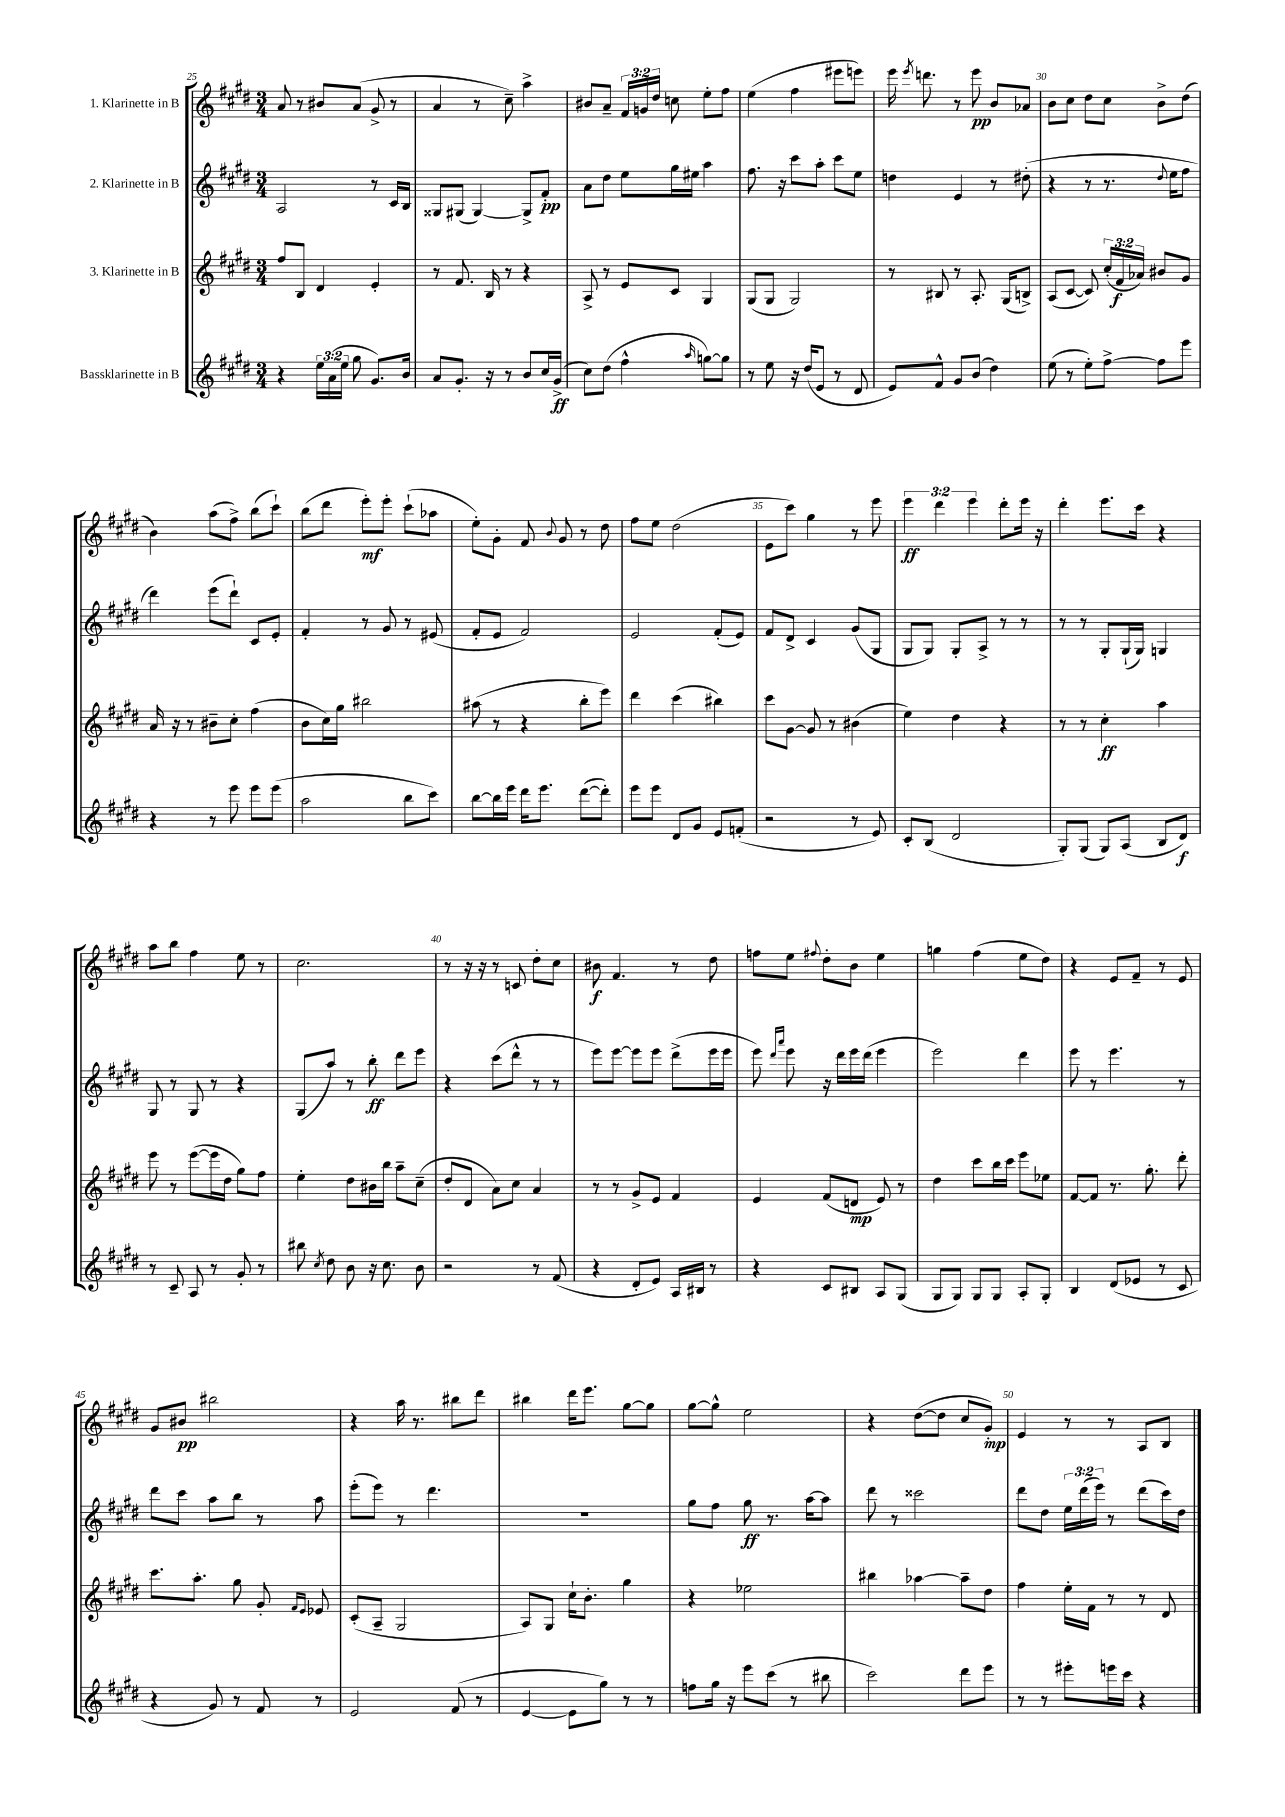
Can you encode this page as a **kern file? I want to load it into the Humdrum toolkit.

**kern	**dynam	**kern	**dynam	**kern	**dynam	**kern	**dynam
*part4	*part4	*part3	*part3	*part2	*part2	*part1	*part1
*staff4	*staff4	*staff3	*staff3	*staff2	*staff2	*staff1	*staff1
*I"Bassklarinette in B	*	*I"3. Klarinette in B	*	*I"2. Klarinette in B	*	*I"1. Klarinette in B	*
*clefG2	*	*clefG2	*	*clefG2	*	*clefG2	*
*k[f#c#g#d#]	*	*k[f#c#g#d#]	*	*k[f#c#g#d#]	*	*k[f#c#g#d#]	*
*M3/4	*	*M3/4	*	*M3/4	*	*M3/4	*
=25	=25	=25	=25	=25	=25	=25	=25
4r	.	8ff#/L	.	2A/	.	8a/	.
.	.	8B/J	.	.	.	8r	.
24ee\LL	.	4d#/	.	.	.	8b#X/L	.
(24a\	.	.	.	.	.	.	.
24ee\JJ	.	.	.	.	.	.	.
8gg#\	.	.	.	.	.	(8a/J	.
8.g#/L)	.	4e'/	.	8r	.	8g#^/	.
.	.	.	.	16c#/LL	.	8r	.
16b/Jk	.	.	.	16B/JJ	.	.	.
=26	=26	=26	=26	=26	=26	=26	=26
8a/L	.	8r	.	8G##X/L	.	4a/	.
8.g#'/J	.	8.f#/	.	(8G#X/J	.	.	.
.	.	.	.	[4G#/)	.	8r	.
16r	.	16B/	.	.	.	.	.
8r	.	8r	.	.	.	8cc#~\)	.
8b/L	.	4r	.	8G#^/L]	.	4aa^\	.
16cc#/L	.	.	.	8f#'/J	pp	.	.
(16g#^/JJ	ff	.	.	.	.	.	.
=27	=27	=27	=27	=27	=27	=27	=27
8cc#\L)	.	8A^/	.	8a\L	.	8b#X/L	.
(8dd#\J	.	8r	.	8dd#\J	.	8a~/J	.
4ff#^^\	.	8e/L	.	8ee\L	.	24f#/LL	.
.	.	.	.	.	.	24gn/	.
.	.	.	.	.	.	24dd#/JJ	.
.	.	8c#/J	.	16gg#\L	.	8ccn\	.
.	.	.	.	16ee#X\JJ	.	.	.
16qqaa/	.	.	.	.	.	.	.
[8ggn\L)	.	4G#/	.	4aa\	.	8ee'\L	.
8gg\J]	.	.	.	.	.	8ff#\J	.
=28	=28	=28	=28	=28	=28	=28	=28
8r	.	(8G#/L	.	8.ff#\	.	(4ee\	.
8ee\	.	8G#/J	.	.	.	.	.
.	.	.	.	16r	.	.	.
16r	.	2G#/)	.	8ccc#\L	.	4ff#\	.
(16dd#/KL	.	.	.	.	.	.	.
8e/J	.	.	.	8aa'\J	.	.	.
8r	.	.	.	8ccc#\L	.	8eee#X\L	.
8d#/	.	.	.	8ee\J	.	8eeen\J)	.
=29	=29	=29	=29	=29	=29	=29	=29
8e/L)	.	8r	.	4ddn\	.	16eee\	.
.	.	.	.	.	.	8qeee/	.
.	.	.	.	.	.	8.dddn\	.
8f#^^/J	.	8B#X/	.	.	.	.	.
8g#/L	.	8r	.	4e/	.	8r	.
(8b/J	.	8.A'/	.	.	.	8eee\	pp
4dd#\)	.	.	.	8r	.	8b/L	.
.	.	(16G#/KL	.	.	.	.	.
.	.	8Bn^/J)	.	(8dd#X'\	.	8a-X/J	.
=30	=30	=30	=30	=30	=30	=30	=30
(8ee\	.	(8A/L	.	4r	.	8b\L	.
8r	.	[8c#/J	.	.	.	8cc#\J	.
8ee'\L)	.	8c#/])	.	8r	.	8dd#\L	.
[8ff#^\J	.	(24cc#'/LL	.	8.r	.	8cc#\J	.
.	.	24f#/	f	.	.	.	.
.	.	24a-X/JJ)	.	.	.	.	.
8ff#\L]	.	8b#X/L	.	.	.	8b^\L	.
.	.	.	.	8qqdd#/	.	.	.
.	.	.	.	16ee\KL	.	.	.
8eee\J	.	8g#/J	.	8ff#\J	.	(8dd#\J	.
!!LO:LB:g=z
=31	=31	=31	=31	=31	=31	=31	=31
4r	.	16a/	.	4ddd#\)	.	4b\)	.
.	.	16r	.	.	.	.	.
.	.	8r	.	.	.	.	.
8r	.	8b#X~\L	.	(8eee\L	.	(8aa\L	.
8eee\	.	8cc#'\J	.	8ddd#`\J)	.	8ff#^\J)	.
8eee\L	.	(4ff#\	.	8c#/L	.	(8bb\L	.
(8eee\J	.	.	.	8e'/J	.	8ccc#`\J)	.
=32	=32	=32	=32	=32	=32	=32	=32
2aa\	.	8b\L	.	4f#'/	.	(8bb\L	.
.	.	16cc#\L)	.	.	.	8ddd#\J	.
.	.	16gg#\JJ	.	.	.	.	.
.	.	2bb#X\	.	8r	.	8eee'\L)	mf
.	.	.	.	8g#/	.	8eee'\J	.
8bb\L	.	.	.	8r	.	(8ccc#`\L	.
8ccc#\J)	.	.	.	(8e#X/	.	8aa-X\J	.
=33	=33	=33	=33	=33	=33	=33	=33
[8bb\L	.	(8aa#X\	.	8f#'/L	.	8ee'\L)	.
16bb\L]	.	8r	.	8e/J	.	8g#'\J	.
16eee\JJ	.	.	.	.	.	.	.
16ddd#\KL	.	4r	.	2f#/)	.	8f#/	.
8.eee\J	.	.	.	.	.	.	.
.	.	.	.	.	.	8qqb/	.
.	.	.	.	.	.	8g#/	.
([8ddd#\L	.	8bb'\L	.	.	.	8r	.
8ddd#'\J])	.	8eee\J)	.	.	.	8dd#\	.
=34	=34	=34	=34	=34	=34	=34	=34
8eee\L	.	4ddd#\	.	2e/	.	8ff#\L	.
8eee\J	.	.	.	.	.	8ee\J	.
8d#/L	.	(4ccc#\	.	.	.	(2dd#\	.
8g#/J	.	.	.	.	.	.	.
8e/L	.	4bb#X\)	.	(8f#'/L	.	.	.
(8fn'/J	.	.	.	8e/J)	.	.	.
=35	=35	=35	=35	=35	=35	=35	=35
2r	.	8ccc#\L	.	8f#/L	.	8e\L	.
.	.	[8g#\J	.	8d#^/J	.	8ccc#\J)	.
.	.	8g#/]	.	4c#/	.	4gg#\	.
.	.	8r	.	.	.	.	.
8r	.	(4b#X\	.	(8g#/L	.	8r	.
8e/)	.	.	.	8G#/J	.	8eee\	.
=36	=36	=36	=36	=36	=36	=36	=36
8c#'/L	.	4ee\)	.	8G#/L	.	6eee\	ff
(8B/J	.	.	.	8G#/J)	.	.	.
.	.	.	.	.	.	6ddd#\	.
2d#/	.	4dd#\	.	8G#'/L	.	.	.
.	.	.	.	.	.	6eee\	.
.	.	.	.	8A^/J	.	.	.
.	.	4r	.	8r	.	8ddd#'\L	.
.	.	.	.	8r	.	16eee\Jk	.
.	.	.	.	.	.	16r	.
=37	=37	=37	=37	=37	=37	=37	=37
8G#'/L)	.	8r	.	8r	.	4ddd#'\	.
(8G#/J	.	8r	.	8r	.	.	.
8G#/L)	.	4cc#'\	ff	8G#'/L	.	8.eee\L	.
(8A/J	.	.	.	(16G#`/L	.	.	.
.	.	.	.	16G#/JJ)	.	16ccc#\Jk	.
8B/L	.	4aa\	.	4Gn/	.	4r	.
8d#/J)	f	.	.	.	.	.	.
!!LO:LB:g=z
=38	=38	=38	=38	=38	=38	=38	=38
8r	.	8eee\	.	8G#/	.	8aa\L	.
8c#~/	.	8r	.	8r	.	8bb\J	.
8A/	.	([8eee\L	.	8G#/	.	4ff#\	.
8r	.	16eee\L]	.	8r	.	.	.
.	.	16dd#\JJ	.	.	.	.	.
8g#'/	.	8gg#\L)	.	4r	.	8ee\	.
8r	.	8ff#\J	.	.	.	8r	.
=39	=39	=39	=39	=39	=39	=39	=39
8bb#X\	.	4ee'\	.	(8G#/L	.	2.cc#\	.
8qcc#/	.	.	.	.	.	.	.
8dd#\	.	.	.	8aa/J)	.	.	.
8b\	.	8dd#\L	.	8r	.	.	.
16r	.	16b#X\L	.	8bb'\	ff	.	.
8.cc#\	.	16bb\JJ	.	.	.	.	.
.	.	8aa~\L	.	8ddd#\L	.	.	.
8b\	.	(8cc#~\J	.	8eee\J	.	.	.
=40	=40	=40	=40	=40	=40	=40	=40
2r	.	8dd#'/L	.	4r	.	8r	.
.	.	8d#/J	.	.	.	16r	.
.	.	.	.	.	.	16r	.
.	.	8a\L)	.	(8ccc#\L	.	8r	.
.	.	8cc#\J	.	8ddd#^^\J	.	8cn/	.
8r	.	4a/	.	8r	.	8dd#'\L	.
(8f#/	.	.	.	8r	.	8cc#\J	.
=41	=41	=41	=41	=41	=41	=41	=41
4r	.	8r	.	8eee\L)	.	8b#X\	f
.	.	8r	.	[8eee\J	.	4.f#/	.
8d#'/L	.	8g#^/L	.	8eee\L]	.	.	.
8e/J)	.	8e/J	.	8eee\J	.	.	.
16A/LL	.	4f#/	.	(8ddd#^\L	.	8r	.
16B#X/JJ	.	.	.	.	.	.	.
8r	.	.	.	16eee\L	.	8dd#\	.
.	.	.	.	16eee\JJ	.	.	.
=42	=42	=42	=42	=42	=42	=42	=42
4r	.	4e/	.	8eee\)	.	8ffn\L	.
.	.	.	.	16qqddd#/LL	.	.	.
.	.	.	.	16qqaaa/JJ	.	.	.
.	.	.	.	8eee\	.	8ee\J	.
.	.	.	.	.	.	8qqff#X/	.
8c#/L	.	(8f#/L	.	16r	.	8dd#'\L	.
.	.	.	.	16ddd#\LL	.	.	.
8B#X/J	.	8dn/J	mp	16eee\	.	8b\J	.
.	.	.	.	(16ddd#\JJ	.	.	.
8A/L	.	8e/)	.	4eee\	.	4ee\	.
(8G#/J	.	8r	.	.	.	.	.
=43	=43	=43	=43	=43	=43	=43	=43
8G#/L	.	4dd#\	.	2eee\)	.	4ggn\	.
8G#/J)	.	.	.	.	.	.	.
8G#/L	.	8ccc#\L	.	.	.	(4ff#\	.
8G#/J	.	16bb\L	.	.	.	.	.
.	.	16ccc#\JJ	.	.	.	.	.
8A'/L	.	8eee\L	.	4ddd#\	.	8ee\L	.
8G#'/J	.	8ee-X\J	.	.	.	8dd#\J)	.
=44	=44	=44	=44	=44	=44	=44	=44
4B/	.	[8f#/L	.	8eee\	.	4r	.
.	.	8f#/J]	.	8r	.	.	.
(8d#/L	.	8.r	.	4.eee\	.	8e/L	.
8e-X/J	.	.	.	.	.	8f#~/J	.
.	.	8.gg#'\	.	.	.	.	.
8r	.	.	.	.	.	8r	.
8c#/	.	8ddd#'\	.	8r	.	8e/	.
!!LO:LB:g=z
=45	=45	=45	=45	=45	=45	=45	=45
4r	.	8.ccc#\L	.	8ddd#\L	.	8g#/L	.
.	.	.	.	8ccc#\J	.	8b#X/J	pp
.	.	8.aa'\J	.	.	.	.	.
8g#/)	.	.	.	8aa\L	.	2bb#X\	.
8r	.	8gg#\	.	8bb\J	.	.	.
8f#/	.	8g#'/	.	8r	.	.	.
.	.	16qqf#/LL	.	.	.	.	.
.	.	16qqe/JJ	.	.	.	.	.
8r	.	8e-X/	.	8aa\	.	.	.
=46	=46	=46	=46	=46	=46	=46	=46
2e/	.	(8c#'/L	.	(8eee'\L	.	4r	.
.	.	8A~/J	.	8eee\J)	.	.	.
.	.	2G#/	.	8r	.	16aa\	.
.	.	.	.	.	.	8.r	.
.	.	.	.	4.ddd#\	.	.	.
(8f#/	.	.	.	.	.	8bb#X\L	.
8r	.	.	.	.	.	8ddd#\J	.
=47	=47	=47	=47	=47	=47	=47	=47
[4e/	.	8A/L)	.	2.r	.	4bb#X\	.
.	.	8G#/J	.	.	.	.	.
8e\L]	.	16cc#`\KL	.	.	.	16ddd#\KL	.
.	.	8.b'\J	.	.	.	8.eee\J	.
8gg#\J)	.	.	.	.	.	.	.
8r	.	4gg#\	.	.	.	[8gg#\L	.
8r	.	.	.	.	.	8gg#\J]	.
=48	=48	=48	=48	=48	=48	=48	=48
8ffn\L	.	4r	.	8gg#\L	.	[8gg#\L	.
16gg#\Jk	.	.	.	8ff#\J	.	8gg#^^\J]	.
16r	.	.	.	.	.	.	.
8eee\L	.	2ee-X\	.	8gg#\	ff	2ee\	.
(8ccc#\J	.	.	.	8.r	.	.	.
8r	.	.	.	.	.	.	.
.	.	.	.	[16aa\KL	.	.	.
8bb#X\	.	.	.	8aa\J]	.	.	.
=49	=49	=49	=49	=49	=49	=49	=49
2ccc#\)	.	4bb#X\	.	8ddd#\	.	4r	.
.	.	.	.	8r	.	.	.
.	.	[4aa-X\	.	2ccc##X\	.	([8dd#\L	.
.	.	.	.	.	.	8dd#\J]	.
8ddd#\L	.	8aa-~\L]	.	.	.	8cc#/L	.
8eee\J	.	8dd#\J	.	.	.	8g#'/J)	mp
=50	=50	=50	=50	=50	=50	=50	=50
8r	.	4ff#\	.	8ddd#\L	.	4e/	.
8r	.	.	.	8dd#\J	.	.	.
8eee#X'\L	.	16ee'\LL	.	24ee\LL	.	8r	.
.	.	.	.	(24ddd#\	.	.	.
.	.	16f#\JJ	.	.	.	.	.
.	.	.	.	24eee\JJ)	.	.	.
16eeen\L	.	8r	.	8r	.	8r	.
16ccc#\JJ	.	.	.	.	.	.	.
4r	.	8r	.	(8ddd#\L	.	8A/L	.
.	.	8d#/	.	16ccc#\L)	.	8B/J	.
.	.	.	.	16dd#\JJ	.	.	.
==	==	==	==	==	==	==	==
*-	*-	*-	*-	*-	*-	*-	*-
